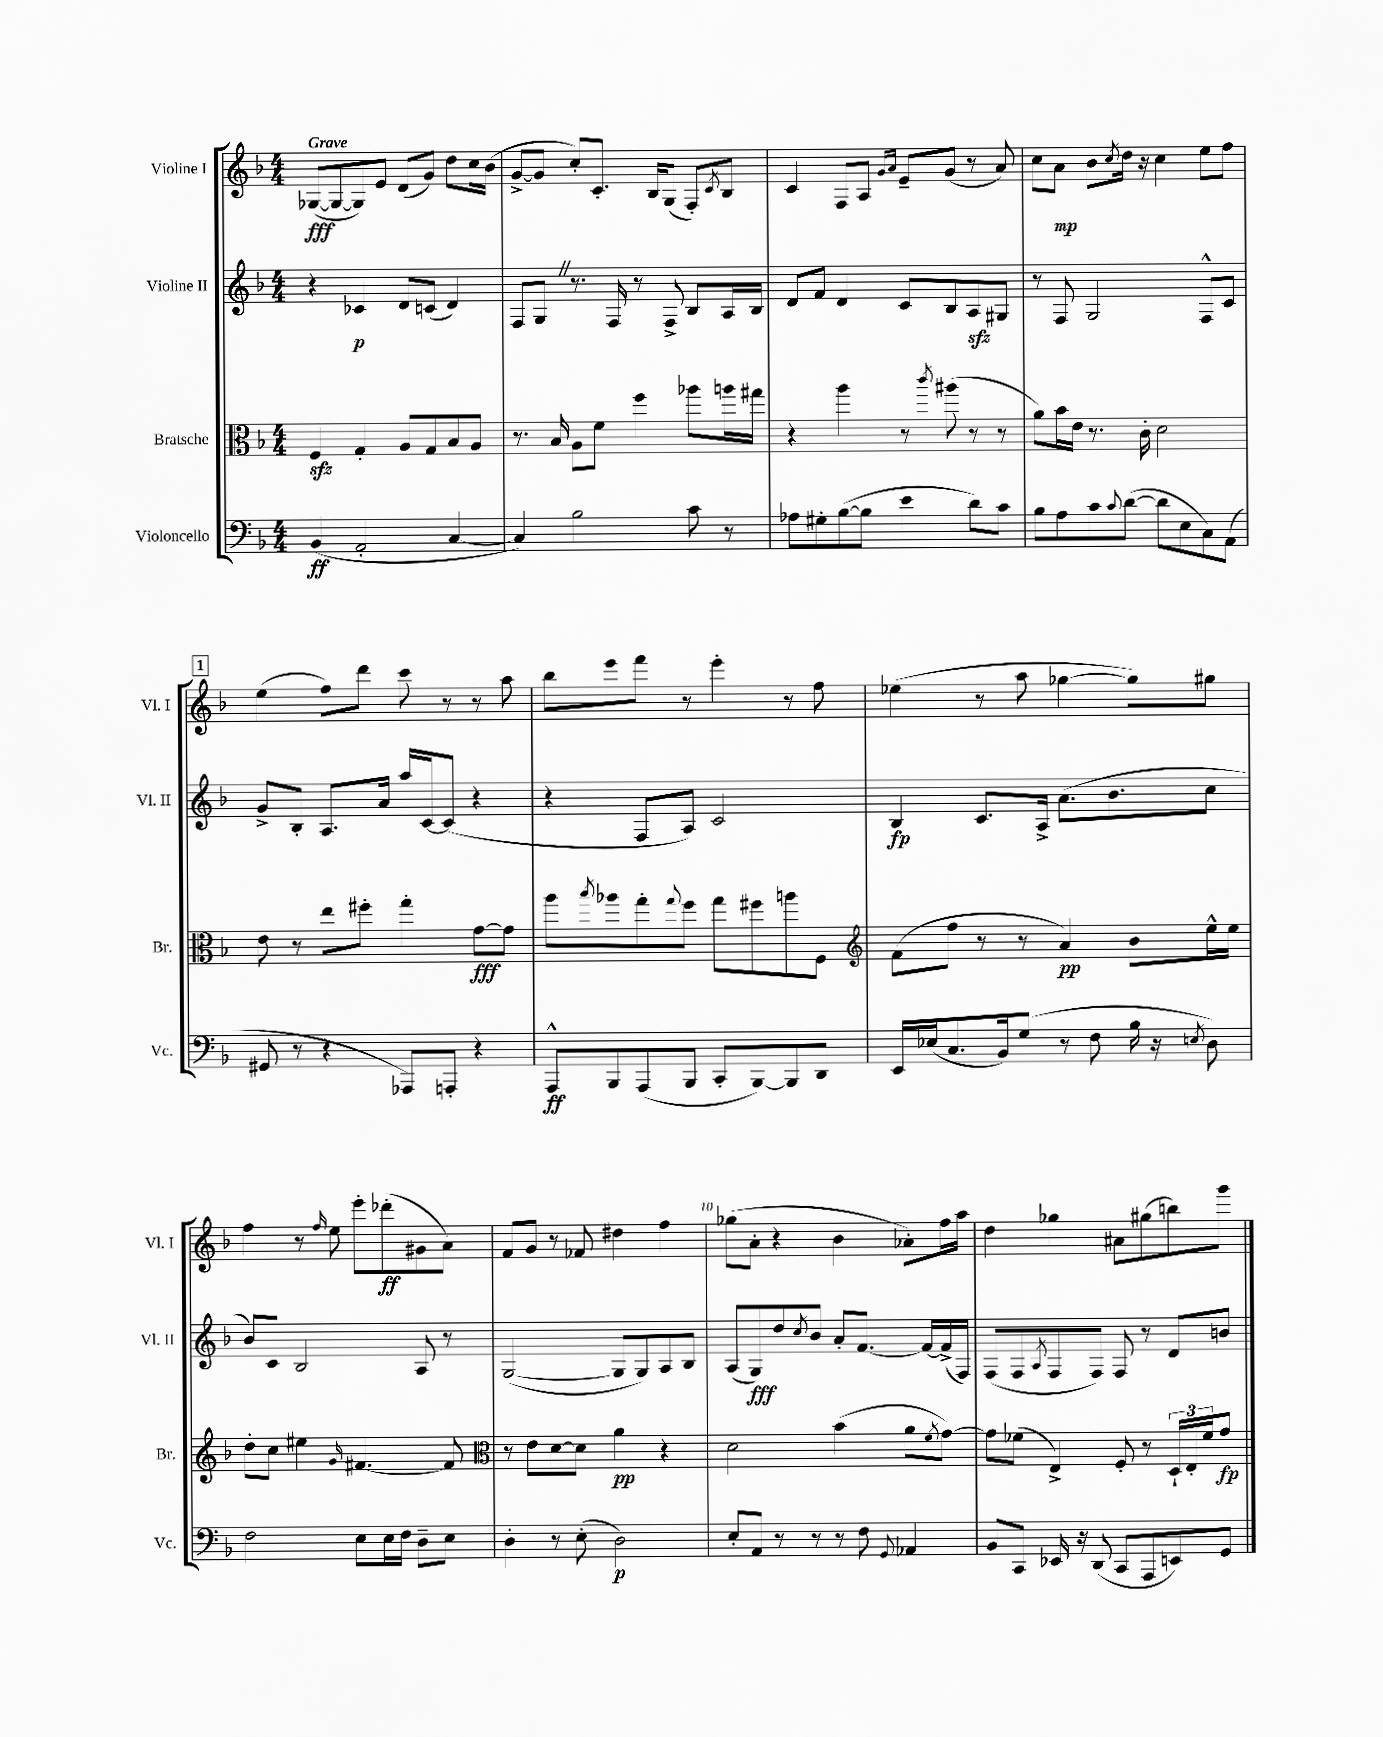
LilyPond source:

<<
\new StaffGroup <<
\new Staff = "s0" \with { instrumentName = "Violine I" shortInstrumentName = "Vl. I" } {
    \clef treble \key f \major \numericTimeSignature \time 4/4 \tempo "Grave"
    ges8~\fff( ges8~ ges8) e'8 d'8( g'8) d''8 c''16 bes'16( |
    g'8~-> g'8 c''8-.) c'8.-. bes16 g8( f8-.) \acciaccatura { c'8 } bes8 |
    c'4 f8 a8 \grace { g'16 a'16 } e'8-- g'8( r8 a'8) |
    c''8 a'8\mp bes'8 \acciaccatura { c''8 } d''16 r16 c''4 e''8 f''8 |
    \mark \markup { \box "1" } e''4( f''8) d'''8 c'''8 r8 r8 a''8 |
    bes''8 e'''8 f'''8 r8 e'''4-. r8 f''8 |
    ees''4( r8 a''8 ges''4~ ges''8) gis''8 |
    f''4 r8 \grace { f''16 } e''8 e'''8-. des'''8-.\ff( gis'8 a'8) |
    f'8 g'8 r8 fes'8 dis''4 f''4 |
    ges''8( a'8-. r4 bes'4 aes'8-.) f''16 a''16 |
    d''4 ges''4 ais'8 gis''8( b''8) g'''8 \bar "|." |
}
\new Staff = "s1" \with { instrumentName = "Violine II" shortInstrumentName = "Vl. II" } {
    \clef treble \key f \major \numericTimeSignature \time 4/4
    r4 ces'4\p d'8 c'8( d'4) |
    f8 g8 \once \override BreathingSign.text = \markup { \musicglyph "scripts.caesura.straight" } \breathe r8. f16 r8 f8-> bes8 a16 bes16 |
    d'8 f'8 d'4 c'8 bes8 a8\sfz gis8 |
    r8 f8 g2 f8-^ c'8 |
    \mark \markup { \box "1" } g'8-> bes8-. a8. a'16 a''16 c'16~ c'8( r4 |
    r4 f8 a8) c'2 |
    bes4\fp c'8. a16-> a'8.( bes'8. c''8 |
    bes'8) c'8 bes2 a8 r8 |
    g2~( g8 g8) a8 bes8 |
    a8( g8\fff) d''8 \acciaccatura { c''8 } bes'8 a'8-. f'8.~ f'16~ f'16->( f16) |
    f8( f8 \acciaccatura { a8 } f8 f8) f8 r8 d'8 b'8 \bar "|." |
}
\new Staff = "s2" \with { instrumentName = "Bratsche" shortInstrumentName = "Br." } {
    \clef alto \key f \major \numericTimeSignature \time 4/4
    f4\sfz g4-. a8 g8 bes8 a8 |
    r8. bes16 a8 f'8 f''4 aes''8 a''16 gis''16 |
    r4 a''4 r8 \acciaccatura { c'''8 } ais''8( r8 r8 |
    a'8) bes'16 e'16 r8. c'16-. d'2 |
    \mark \markup { \box "1" } e'8 r8 e''8 fis''8-. g''4-. g'8~\fff g'8 |
    a''8 \acciaccatura { bes''8 } aes''8 g''8-. \appoggiatura { g''8 } f''8 g''8 fis''8 a''8 f8 |
    \clef treble f'8( f''8 r8 r8 a'4\pp) bes'8 e''16-^ e''16 |
    d''8-. c''8 eis''4 \grace { g'16 } fis'4.~ fis'8 |
    \clef alto r8 e'8 d'8~ d'8 a'4\pp r4 |
    d'2 bes'4( a'8 \acciaccatura { f'8 } g'8~) |
    g'8 fes'8( e4->) f8-. r8 \tuplet 3/2 { d16-! e16-. fes'16 } g'8\fp \bar "|." |
}
\new Staff = "s3" \with { instrumentName = "Violoncello" shortInstrumentName = "Vc." } {
    \clef bass \key f \major \numericTimeSignature \time 4/4
    bes,4\ff( a,2-. c4~ |
    c4) bes2 c'8 r8 |
    aes8 gis8-. bes8~( bes8 e'4 d'8) c'8 |
    bes8 a8 c'8 \appoggiatura { c'8 } d'8~( d'8 e8 c8) a,8( |
    \mark \markup { \box "1" } gis,8 r8 r4 aes,,8) a,,8-. r4 |
    a,,8-^\ff bes,,8 a,,8( bes,,8 c,8-. bes,,8~) bes,,8 d,8 |
    e,16 ees16( c8. bes,16) g8( r8 f8 bes16 r16 \acciaccatura { e8 } d8) |
    f2 e8 e16 f16 d8-- e8 |
    d4-. r8 e8-.( d2\p) |
    e8-. a,8 r8 r8 r8 f8 \appoggiatura { g,8 } aes,4 |
    bes,8 c,8 ees,16 r16 d,8( c,8 a,,8 e,8) g,8 \bar "|." |
}
>>
>>
\layout { \context { \Score \override BarNumber.break-visibility = ##(#f #t #t) barNumberVisibility = #(every-nth-bar-number-visible 5) } }
